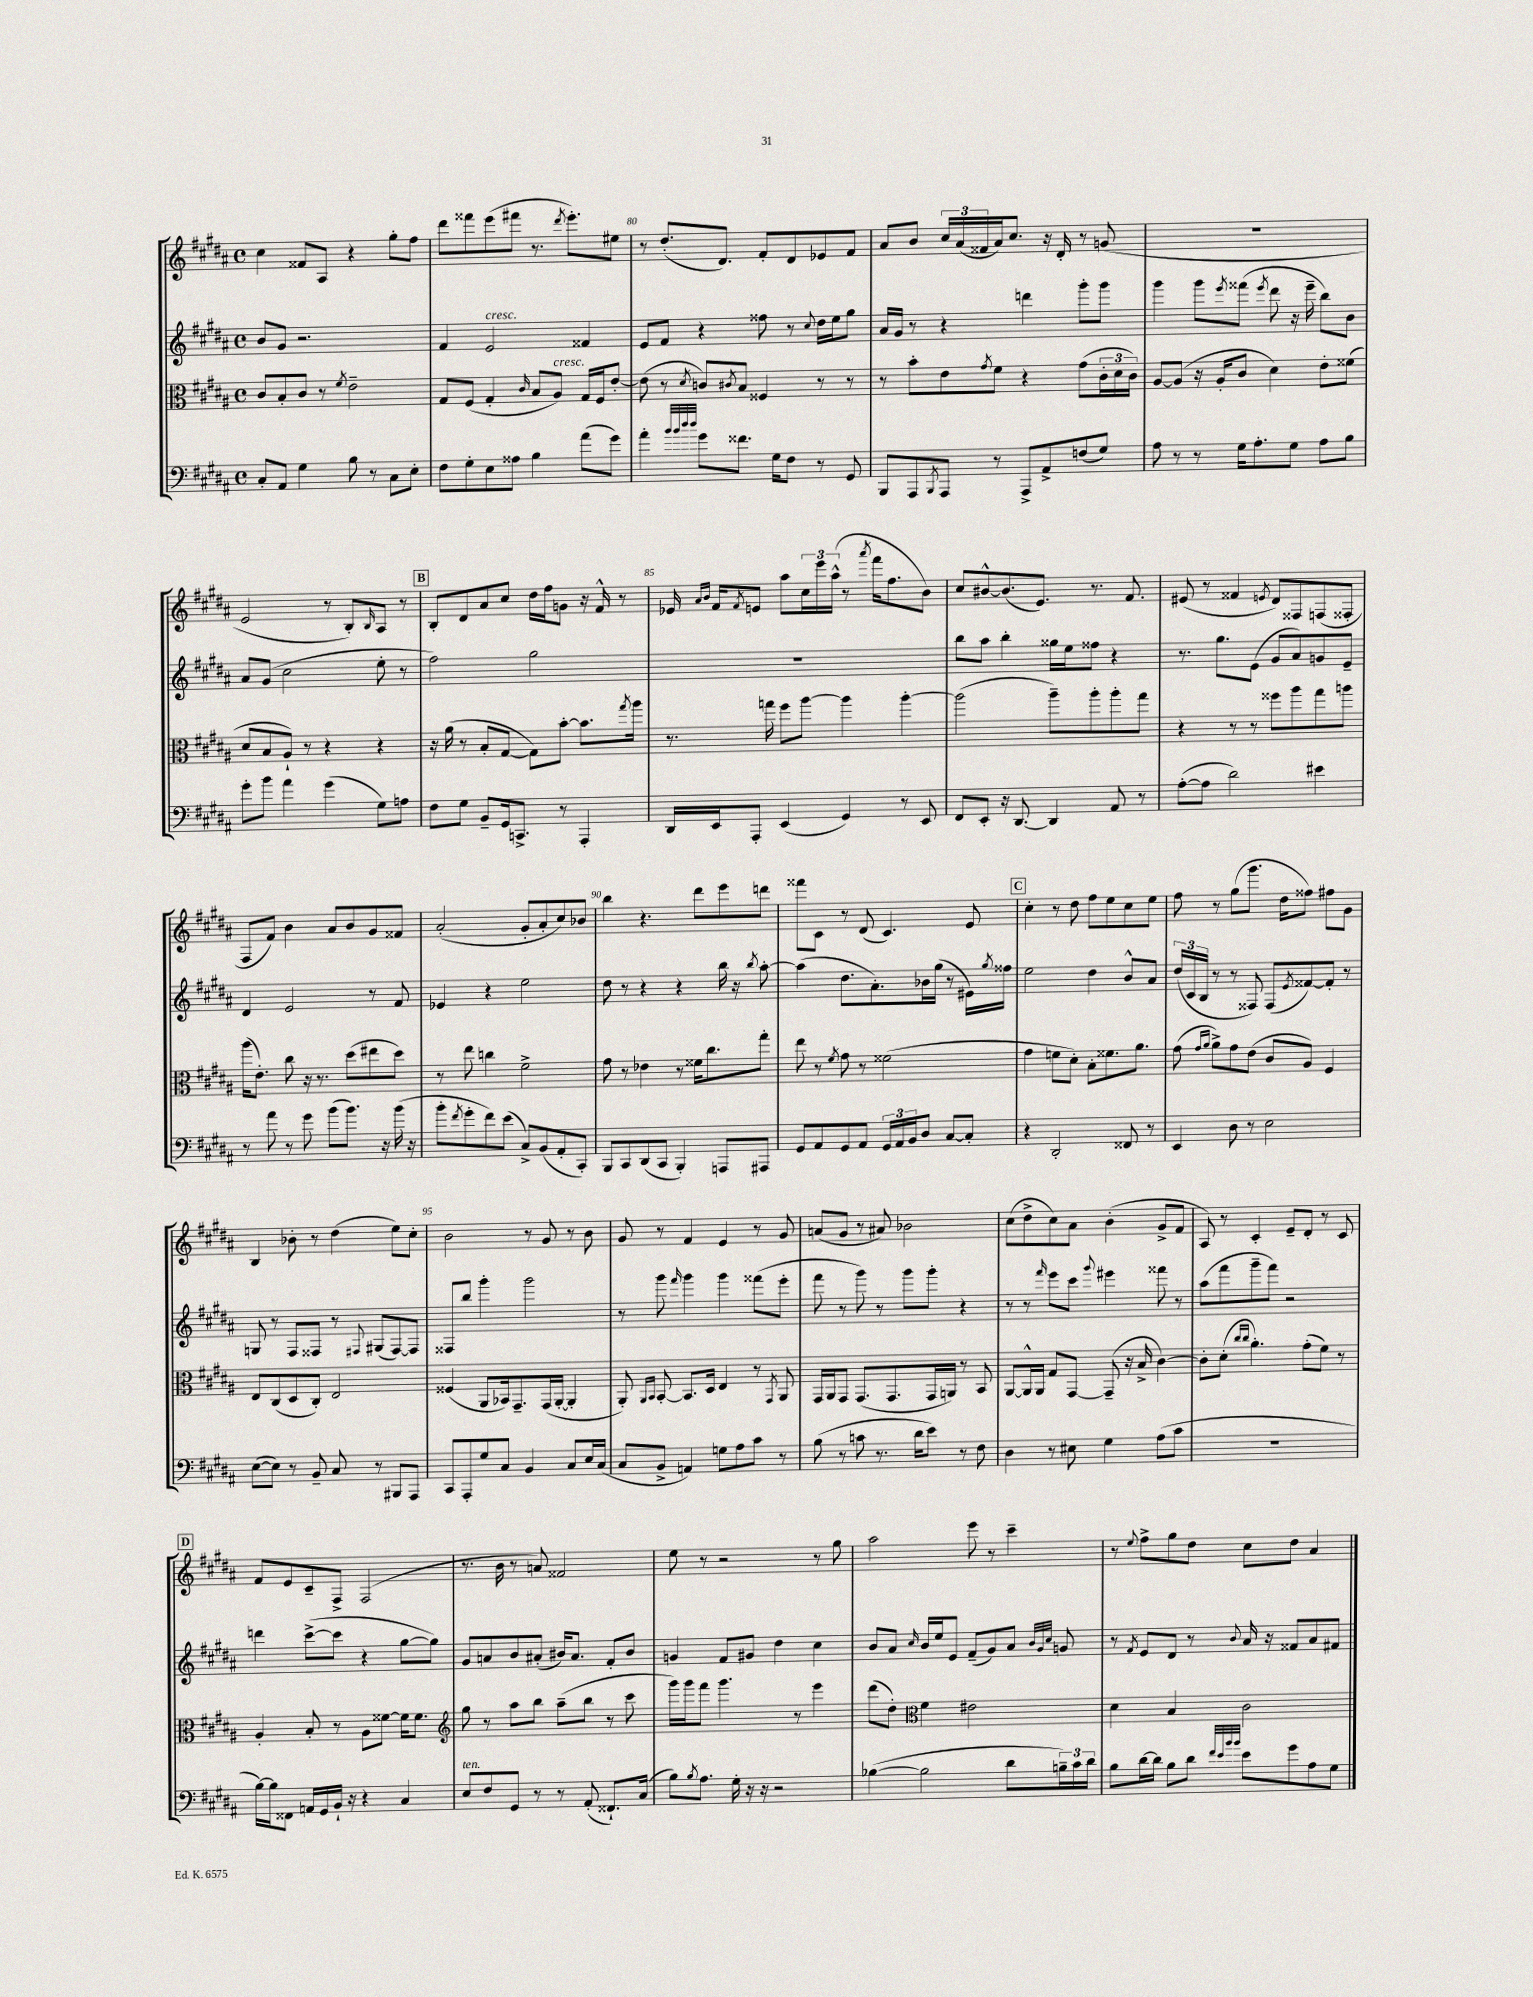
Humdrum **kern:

**kern	**kern	**kern	**kern
*part4	*part3	*part2	*part1
*staff4	*staff3	*staff2	*staff1
*clefF4	*clefC3	*clefG2	*clefG2
*k[f#c#g#d#a#]	*k[f#c#g#d#a#]	*k[f#c#g#d#a#]	*k[f#c#g#d#a#]
*M4/4	*M4/4	*M4/4	*M4/4
*met(c)	*met(c)	*met(c)	*met(c)
=78	=78	=78	=78
8C#'/L	8c#/L	8b/L	4cc#\
8AA#/J	8B'/	8g#/J	.
4G#\	8c#/J	2.r	8f##X/L
.	8r	.	8A#/J
.	8qf#/	.	.
8B\	2e~\	.	4r
8r	.	.	.
8C#\L	.	.	8gg#'\L
8E'\J	.	.	8ff#\J
=79	=79	=79	=79
8F#\L	8G#/L	4f#/	8ddd#\L
8G#'\	(8F#/J	.	8fff##X\
!	!	!LO:TX:a:i:t=cresc.	!
8E\	4G#'/	2e/	(8eee\
8A##X\J	.	.	8fff#X\J
.	16qqc#/	.	.
4B\	8B/L	.	8.r
!	!LO:TX:a:i:t=cresc.	!	!
.	8A#/J)	.	.
.	.	.	8qddd#/
.	.	.	8.eee'\L)
(8a#\L	16G#/LL	4f##X/	.
.	16F#/J	.	.
8g#\J)	[8e'/J	.	8ee#X\J
=80	=80	=80	=80
4a#'\	(8e\]	8e/L	8r
.	8r	8f#/J	(8.dd#'/L
32qqb/LLL	.	.	.
32qqb/	.	.	.
32qqdd#/	.	.	.
32qqdd#/JJJ	8qd#/	.	.
8g#\L	8cn/L)	4r	.
.	.	.	8.d#/J)
.	8qc#X/	.	.
8.f##X\J	8B/J	.	.
.	4F##X/	8ff##X\	8f#'/L
16G#\KL	.	.	.
8F#\J	.	8r	8d#/
.	.	8qqcc#/	.
8r	8r	16dd#\LL	8e-X/
.	.	16ee\J	.
8GG#/	8r	8gg#\J	8f#/J
=81	=81	=81	=81
8BBB/L	8r	16a#/LL	8a#/L
.	.	16g#/JJ	.
8AAA#/	8b'\L	8r	8b/J
8qBBB/	.	.	.
8AAA#/J	8e\	4r	24cc#/LL
.	.	.	(24a#/
.	.	.	24f##X/
.	8qg#/	.	.
8r	8f#\J	.	16a#/J)
.	.	.	8.cc#/J
8AAA#^/L	4r	4dddn\	.
8AA#^/	.	.	16r
.	.	.	16d#'/
(8Fn/	(8g#\L	8ggg#'\L	8r
8G#/J)	24c#'\L	8ggg#\J	(8gn/
.	24d#\	.	.
.	24c#\JJ)	.	.
=82	=82	=82	=82
8A#\	[8A#/L	4ggg#\	1r
8r	(8A#/J]	.	.
8r	16r	8ggg#\L	.
.	16A#'/KL	.	.
.	.	8qeee/	.
16G#\KL	8c#/J	(8fff##X\J	.
8.A#'\	.	.	.
.	.	8qeee/	.
.	4d#\)	8ddd#\	.
8G#\J	.	16r	.
.	.	16eee~\	.
8A#\L	8e'\L	8bb\L)	.
8B\J	(8f##X\J	8b\J	.
!!LO:LB:g=z
=83	=83	=83	=83
8g#'\L	8d#/L	8a#/L	2e/
8b\J	8B/	(8g#/J	.
4a#\	8A#`/J)	2cc#\	.
.	8r	.	.
(4g#\	4r	.	8r
.	.	.	8B'/L)
.	.	.	16qqB/
8G#\L)	4r	8ee'\	8A#/J
8An\J	.	8r	8r
!!LO:REH:place=s1:t=B
=84	=84	=84	=84
8F#\L	16r	2ff#\)	8B'/L
.	(16a#\	.	.
8G#\J	8r	.	8d#/
8BB~/L	8B'/L	.	8a#/
16GG#/k	[8G#/J	.	8cc#/J
8.CCn^/J	.	.	.
.	8G#\L])	2gg#\	16dd#\LL
.	.	.	16ff#\J
8r	[8b'\J	.	8gn\J
4AAA#'/	8.b\L]	.	16r
.	.	.	16f#^^/
.	.	.	8r
.	8qgg#/	.	.
.	16aa#\Jk	.	.
=85	=85	=85	=85
16DD#/LL	8.r	1r	16e-X/
.	.	.	16qqa#/LL
.	.	.	16qqb/JJ
16EE/J	.	.	16f#/KL
.	.	.	8qf#/
8AAA#'/J	.	.	8en/J
.	16ggn\	.	.
(4EE/	8ff#\L	.	8aa#\L
.	[8aa#\J	.	24cc#\L
.	.	.	24eee\
.	.	.	(24aa#^^\JJ
4GG#/)	4aa#\]	.	8r
.	.	.	8qaaa#/
.	.	.	16fff#\KL
.	.	.	8.ff#\
8r	[4aa#'\	.	.
8EE/	.	.	8b\J)
=86	=86	=86	=86
8FF#/L	(2aa#\]	8bb\L	8cc#/L
8EE'/J	.	8aa#\J	[8b#X^^/
16r	.	4bb'\	(8.b#/]
[8.DD#/	.	.	.
.	.	.	8.e/J)
4DD#/]	8aa#~\L)	16gg##X\LL	.
.	.	16ee\J	.
.	8aa#'\	8ff##X\J	8.r
8AA#/	8aa#'\	4r	.
.	.	.	8.f#/
8r	8gg#\J	.	.
=87	=87	=87	=87
([8A#'\L	4r	8.r	(8e#X/
8A#\J]	.	.	8r
.	.	8.gg#\L	.
2d#\)	8r	.	4f##X/
.	8r	(8e\J	.
.	.	.	8qen/
.	8ff##X\L	8g#/L	8d#/L)
.	8aa#\	8a#/)	8F##X/
4e#X\	8gg#\	8gn/	(8Fn/
.	8aan\J	8e~/J	8F##X'/J
!!LO:LB:g=z
=88	=88	=88	=88
8r	(16aa#\KL	4d#/	8F#/L
.	8.e'\J)	.	.
8a#\	.	.	8f#/J)
8r	8cc#\	2e/	4b\
8g#\	16r	.	.
.	8.r	.	.
(8b\L	.	.	8a#/L
8.b\J)	(8dd#\L	.	8b/
.	8ee#X\	8r	8g#/
16r	.	.	.
(16b\	8dd#\J)	8f#/	8f##X/J
16r	.	.	.
=89	=89	=89	=89
8b'\L	8r	4e-X/	(2a#'/
8qf#/	.	.	.
8g#'\	8ee\	.	.
8f#\)	4ccn\	4r	.
(8e\J	.	.	.
8C#^/L)	2f#^\	2ee\	8g#'/L
(8BB/	.	.	8a#'/
8AA#'/	.	.	8cc#/)
8CC#'/J)	.	.	8b-X/J
=90	=90	=90	=90
8BBB/L	8g#\	8dd#\	4bb\
8CC#/	8r	8r	.
(8DD#/	4e-X\	4r	4.r
8CC#/J	.	.	.
4BBB'/)	8r	4r	.
.	16f##X\KL	.	8ddd#\L
.	8.cc#\	.	.
8AAAn/L	.	16bb\	8eee\
.	.	16r	.
.	.	8qbb/	.
8AAA#X/J	8gg#'\J	[8aa#'\	8dddn\J
=91	=91	=91	=91
8GG#/L	8ee\	(4aa#\]	8fff##X\L
8AA#/	8r	.	8c#\J
.	8qf#/	.	.
8GG#/	8g#\	8.dd#\L	8r
8AA#/J	8r	.	(8d#/
.	.	8.a#'\)	.
24GG#/LL	(2f##X\	.	4.c#/)
24AA#/	.	.	.
24BB/J	.	.	.
8D#/J	.	16b-X\L	.
.	.	(16gg#\JJ	.
[8C#/L	.	8r	.
8C#'/J]	.	16e#X\LL)	8e/
.	.	8qgg#/	.
.	.	16ff##X\JJ	.
!!LO:REH:place=s1:t=C
=92	=92	=92	=92
4r	4g#\	2ee\	4cc#'\
2DD#'/	8fn\L	.	8r
.	8d#'\J)	.	8dd#\
.	8B'\L	4dd#\	8ff#\L
.	8.f##X\	.	8ee\
8FF##X/	.	8b^^/L	8cc#\
.	8.a#\J	.	.
8r	.	8a#/J	8ee\J
=93	=93	=93	=93
4EE/	(8g#\	(24dd#/LL	8ff#\
.	.	24c#/	.
.	.	24B/JJ	.
.	16qqg#/LL	.	.
.	16qqa#/JJ	.	.
.	8a#^\L)	8r	8r
8D#\	8g#\	8r	(8gg#\L
8r	(8e\J	8F##X/)	8.ggg#\J
2E\	8c#/L	(8F##/L	.
.	.	.	16dd#\KL
.	.	8qe/	.
.	8A#/J)	[8f##X/)	8ff##X\J)
.	4F#/	8f##'/J]	8ff#X\L
.	.	8r	8g#\J
!!LO:LB:g=z
=94	=94	=94	=94
([8E\L	8E/L	8Gn/	4B/
8E\J])	(8C#/	8r	.
8r	8D#/	8F#/L	8b-X'\
8BB~/	8C#'/J)	8F##X/J	8r
8C#/	2E/	8r	(4dd#\
.	.	8qqF#X/	.
8r	.	(8G#X/L	.
8BBB#X/L	.	[8F#/)	8ee\L)
8AAA#/J	.	8F#/J]	8cc#'\J
=95	=95	=95	=95
8CC#/L	(4F##X/	8F##X/L	2b\
8AAA#'/	.	8bb/J	.
8G#/	8AA#/L	4ggg#'\	.
8C#/J	16BB-X/k)	.	.
.	8.GG#~/	.	.
4BB/	.	2ggg#\	8r
.	(16GG#/L	.	8g#/
.	[16AA#'/JJ	.	.
8C#/L	4AA#'/]	.	8r
16E/L	.	.	8b\
(16C#/JJ	.	.	.
=96	=96	=96	=96
8C#/L	8AA#'/)	8r	8g#/
.	16qqAA#/LL	.	.
.	16qqBB/JJ	.	.
8BB^/J	[8BB'/	8ggg#\	8r
.	.	16qqfff#/	.
4AAn/)	8.BB/L]	4ggg#\	4f#/
.	16D#/Jk	.	.
8Gn\L	4E/	4ggg#\	4e/
8A#\	.	.	.
8c#\J	8r	(8fff##X\L	8r
.	8qGG#/	.	.
8r	8AA#/	8eee'\J	8g#/
=97	=97	=97	=97
(8B\	16GG#/LL	8fff#\	(8an/L
.	16AA#/J	.	.
8r	8GG#/J	8r	8g#/J
8cn\	(8.GG#/L	8ggg#\)	8r
8.r	.	8r	8a#X/)
.	8.GG#/	.	.
.	.	8ggg#\L	2b-X\
16d#\KL	.	.	.
8e\J)	16GG#/L	8ggg#'\J	.
.	16AAn/JJ)	.	.
8r	8r	4r	.
8F#\	8BB/	.	.
=98	=98	=98	=98
4D#\	[8AA#/L	8r	(8cc#\L
.	16AA#^^/L]	8r	8dd#^\
.	16AA#/JJ	.	.
.	.	16qqfff#/	.
8r	8G#/L	8eee\L	8cc#\)
8E#X\	[8GG#/J	8ccc#\J	8a#\J
.	.	8qqggg#/	.
4G#\	(8GG#~/]	4eee#X\	(4b'\
.	16r	.	.
.	16B^/	.	.
(8A#\L	[4c#\)	8fff##X\	8g#^/L
8c#\J	.	8r	8f#/J
=99	=99	=99	=99
1r	8c#'\L]	(8aa#\L	8A#/)
.	(8d#'\J	8fff#\	8r
.	16qqcc#/LL	.	.
.	16qqcc#/JJ	.	.
.	4.a#'\)	8ggg#~\	4c#'/
.	.	8fff#\J)	.
.	.	2r	8e~/L
.	(8g#'\L	.	8d#'/J
.	8f#\J)	.	8r
.	8r	.	8c#/
!!LO:LB:g=z
!!LO:REH:place=s1:t=D
=100	=100	=100	=100
[16B\LL)	4A#'/	4dddn\	8f#/L
16B\J]	.	.	.
8FF##X\J	.	.	8e/
16AAn/LL	8B'/	([8ccc#^\L	8c#~/
16GG#/	.	.	.
16BB`/JJ	8r	8ccc#\J]	8F#^/J
16r	.	.	.
4r	8A#\L	4r	(2F#/
.	[8f##X\J	.	.
4C#/	16f##\KL]	[8gg#\L	.
.	8.f##\J	.	.
.	.	8gg#\J])	.
=101	=101	=101	=101
*	*clefG2	*	*
!LO:TX:a:i:t=ten.	!	!	!
8E/L	8gg#\	8g#/L	8.r
8F#/	8r	8an/	.
.	.	.	16b\
8GG#/J	8aa#\L	8b/	8r
8r	8bb\J	(8a#X'/J	8an/)
8r	(8aa#~\L	16b#X/KL)	2f##X/
.	.	8.a#/J	.
(8AA#'/	8bb\J	.	.
8.FF##X`/L)	8r	8f#'/L	.
.	8ccc#\	8b#/J	.
(16C#/Jk	.	.	.
=102	=102	=102	=102
8B\L)	16ggg#\LL)	4gn/	8ee\
.	16ggg#\J	.	.
8qB/	.	.	.
8.A#\J	8fff#\J	.	8r
.	4.ggg#\	8f#/L	2r
16G#'\	.	.	.
16r	.	8g#X/J	.
16r	.	.	.
2r	.	4dd#\	.
.	8r	.	.
.	4eee\	4cc#\	8r
.	.	.	8gg#\
=103	=103	=103	=103
([4B-X\	(8ddd#\L	8b/L	2aa#\
.	8dd#'\J)	8a#/J	.
*	*clefC3	*	*
.	.	16qqcc#/	.
2B-\]	4f#\	16b/LL	.
.	.	16ee/J	.
.	.	8e/J	.
.	2e#X\	(8f#~/L	8eee\
.	.	8g#/)	8r
8d#\L	.	8a#/J	4ccc#~\
.	.	32qqb/LLL	.
.	.	32qqg#/	.
.	.	32qqcc#/JJJ	.
24Bn~\L)	.	8gn/	.
24c#\	.	.	.
24d#\JJ	.	.	.
=104	=104	=104	=104
8B\L	4d#\	8r	8r
.	.	8qf#/	8qqee/
[16d#\L	.	8e/L	8ff#^\L
16d#\JJ]	.	.	.
8B\L	4B/	8d#/J	8gg#\
8d#\J	.	8r	8dd#\J
32qqf#/LLL	.	.	.
32qqe/	.	.	.
32qqb/	.	.	.
32qqb/JJJ	.	8qqb/	.
8e\L	2c#\	16a#/	8cc#\L
.	.	16r	.
8g#\	.	8f##X/L	8dd#\J
8A#\	.	8a#/	4a#/
8G#\J	.	8f#X/J	.
==	==	==	==
*-	*-	*-	*-
